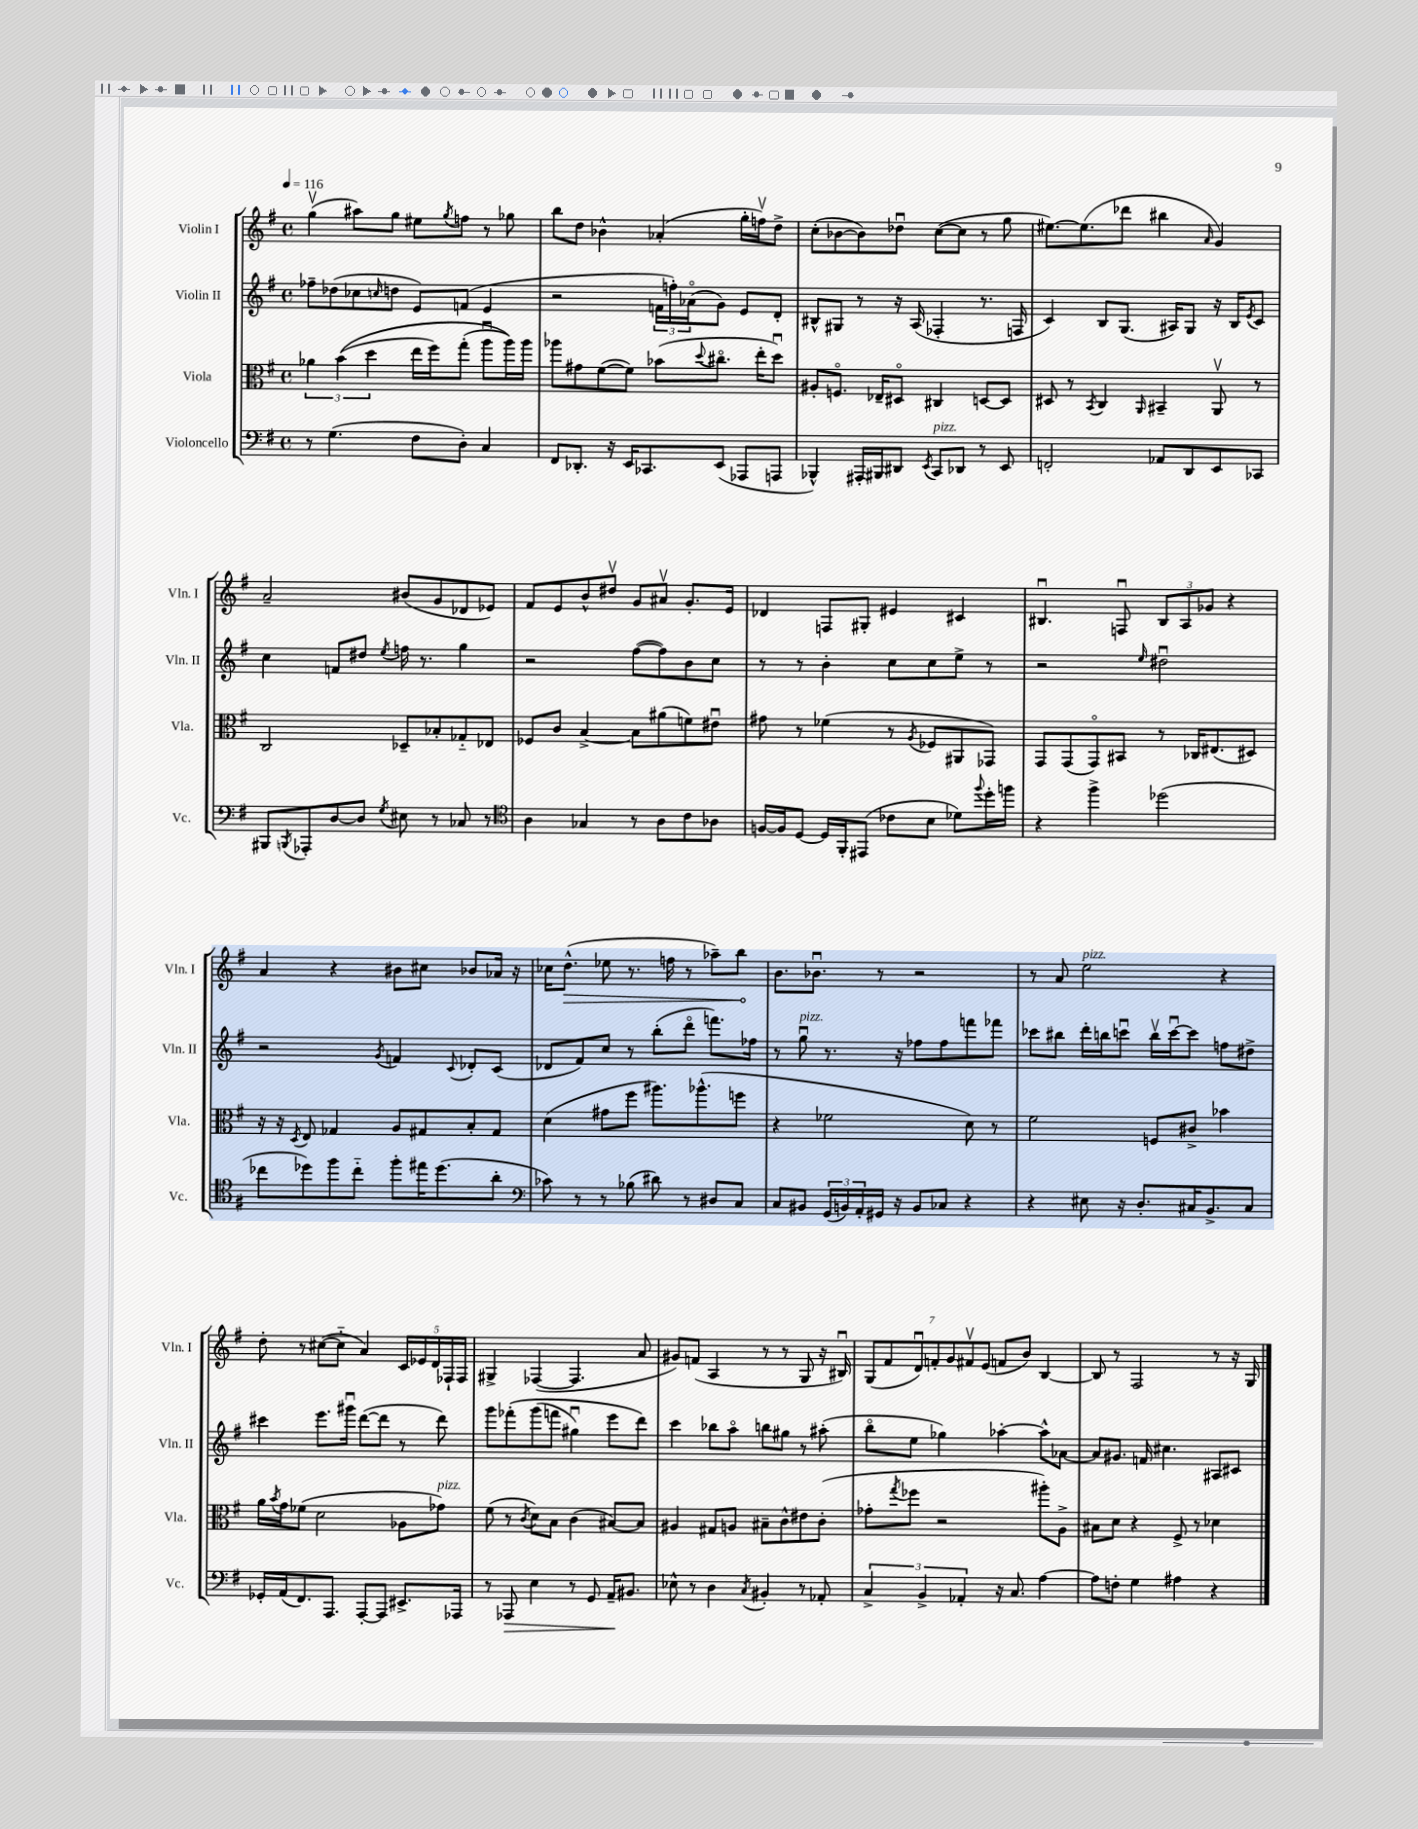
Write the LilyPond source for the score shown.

<<
\new StaffGroup <<
\new Staff = "s0" \with { instrumentName = "Violin I" shortInstrumentName = "Vln. I" } {
    \clef treble \key g \major \defaultTimeSignature \time 4/4 \tempo 4 = 116
    g''4\upbow( ais''8) g''8 eis''8 \acciaccatura { g''8 } f''8 r8 ges''8 |
    b''8 d''8 bes'4-^ aes'4-.( g''16-. f''16\upbow) d''8-> |
    c''8-.( bes'8~ bes'8) des''8\downbow c''8~( c''8 r8 g''8 |
    eis''8.~) eis''8.( des'''8 bis''4 \grace { a'16 } g'4) |
    a'2-- bis'8( g'8 des'8 ees'8) |
    fis'8 e'8 b'8-^ dis''8\upbow g'8 ais'8\upbow g'8.-. e'16 |
    des'4 f8 gis8-. eis'4 cis'4 |
    bis4.\downbow f8\downbow \tuplet 3/2 { bis8 a8 ges'8 } r4 |
    a'4 r4 bis'8 cis''8 bes'8 aes'16 r16 |
    ces''16 \once \override Hairpin.circled-tip = ##t d''8.-^\>( ees''8 r8. f''16 r8 aes''8--) b''8\! |
    b'8. bes'8.\downbow r8 r2 |
    r8 a'8 e''2^\markup { \italic "pizz." } r4 |
    d''8-. r8 cis''8~( cis''8-_ a'4) \tuplet 5/4 { c'16 ees'16 d'16 fes16-! fes16 } |
    gis4-> fes4~( fes4. a'8 |
    gis'8) f'8( a4 r8 r8 g8 r16 bis16\downbow) |
    \tuplet 7/4 { g8( fis'8 d'8\downbow) f'8-. g'8 fis'8\upbow e'8( } f'8 b'8) b4~ |
    b8 r8 fis2 r8 r16 g16 \bar "|." |
}
\new Staff = "s1" \with { instrumentName = "Violin II" shortInstrumentName = "Vln. II" } {
    \clef treble \key g \major \defaultTimeSignature \time 4/4
    fes''8-- des''8( ces''8 \grace { c''16 } d''8 e'8) f'8( e'4 |
    r2 \tuplet 3/2 { f'16 f''16-.) aes'16\flageolet( } g'8) e'8 d'8-. |
    bis8-^ gis8 r8 r16 a16( fes4-. r8. f16 |
    c'4) b8 g8.( ais16) g8 r16 b16 \acciaccatura { e'8 } c'8 |
    c''4 f'8 dis''8 \acciaccatura { e''8 } f''16 r8. g''4 |
    r2 fis''8~( fis''8) b'8 c''8 |
    r8 r8 b'4-. c''8 c''8 e''8-> r8 |
    r2 \grace { e''16 } dis''2\downbow |
    r2 \acciaccatura { g'8 } f'4 \appoggiatura { c'8 } des'8-. c'8( |
    des'8 fis'8) c''8 r8 b''8-.( d'''8\flageolet f'''8.) fes''16 |
    r8 g''8\downbow^\markup { \italic "pizz." } r8. r16 fes''8 fes''8 f'''8 fes'''8 |
    ces'''8 bis''8 d'''16-. b''16 c'''8\downbow b''16\upbow c'''16~\downbow c'''8 f''8 dis''8-> |
    cis'''4 e'''8. gis'''16\downbow d'''8~( d'''8 r8 d'''8) |
    g'''8 fes'''8-.\( g'''8( f'''8 gis''4\downbow) e'''8 d'''8\) |
    c'''4 bes''8 a''8\flageolet b''8 gis''8 r8 ais''8-.( |
    b''8\flageolet e''8 ges''4) aes''4~-. aes''8-^ aes'8~ |
    aes'8 gis'8. f'16 cis''4. ais8 cis'8 \bar "|." |
}
\new Staff = "s2" \with { instrumentName = "Viola" shortInstrumentName = "Vla." } {
    \clef alto \key g \major \defaultTimeSignature \time 4/4
    \tuplet 3/2 { aes'4 b'4(\( d''4 } e''16 fis''16) g''8-.( a''8\downbow a''16)\) a''16 |
    aes''8 gis'8 fis'8~( fis'8) bes'8( \appoggiatura { d''8 } cis''8.\flageolet e''16-. d''8\downbow) |
    ais8-. f8.\flageolet ees16-- dis8\flageolet cis4 d8~ d8 |
    dis8 r8 \acciaccatura { b,8 } c4 \grace { a,16 } bis,4-- a,8\upbow r8 |
    c2 des8-- bes8-. ges8-_ ees8 |
    fes8 c'8 b4~-> b8 ais'8( f'8) eis'8\downbow |
    gis'8 r8 fes'4( r8 \acciaccatura { a8 } fes8 ais,8 ges,8) |
    g,8 g,8( g,8\flageolet) bis,8 r8 ces16 eis8.( dis8) |
    r16 r16 \acciaccatura { d8 } e8 ges4 a8 gis8 b8-. gis8 |
    d'4( gis'8 fis''8 ais''8.) aes''8.-^( f''8 |
    r4 fes'2 d'8) r8 |
    fis'2 f8 cis'8-> bes'4 |
    a'16 \acciaccatura { b'8 } g'16 fes'8( d'2 aes8 ges'8^\markup { \italic "pizz." }) |
    fis'8( r8 \acciaccatura { c'8 } d'8) b8 c'4( bis8~) bis8 |
    ais4 gis8 a8 bis8-- c'8-^ eis'8 c'8-.( |
    ges'8-. \acciaccatura { g''8 } fes''8 r2 ais''8-.) a8-> |
    bis8 d'8 r4 fis8-> r8 des'4 \bar "|." |
}
\new Staff = "s3" \with { instrumentName = "Violoncello" shortInstrumentName = "Vc." } {
    \clef bass \key g \major \defaultTimeSignature \time 4/4
    r8 g4.( fis8 d8-.) c4 |
    fis,8 des,8.-. r16 e,16 ces,8. e,8( aes,,8 a,,8 |
    bes,,4-^) ais,,16-. bis,,16 dis,8 \acciaccatura { e,8 } c,8^\markup { \italic "pizz." } des,8 r8 e,8 |
    f,2-. aes,8 d,8 e,8 ces,8 |
    bis,,8 \acciaccatura { b,,8 } aes,,8-. d8~ d8 \acciaccatura { g8 } eis8 r8 ces8 r8 |
    \clef tenor a4 ges4 r8 a8 c'8 aes8 |
    f16~ f16 d8~ d16 fis,16-. eis,8( ces'8 b8 des'8) \appoggiatura { fis''8 } d''16-. f''16 |
    r4 fis''4-> des''2( |
    ces''8 des''8) fis''8 ces''8-_ fis''8-. eis''16 des''8.( a'8-. |
    \clef bass ces'8) r8 r8 bes8( dis'8) r8 dis8 c8 |
    c8 bis,8 \tuplet 3/2 { g,16( b,16) a,16-. } gis,16 r16 b,8 ces8 r4 |
    r4 eis8 r16 d8.-. cis16 b,8.-> cis8 |
    ges,16-. a,16( fis,8.) a,,8. a,,8~-. a,,8 eis,8.-> aes,,16 |
    r8 aes,,8\> e4 r8 g,8 a,16--\! bis,8. |
    ees8-^ r8 d4 \acciaccatura { c8 } bis,4-. r8 aes,8-. |
    \tuplet 3/2 { c4-> b,4-> aes,4-. } r16 c8. a4~ |
    a8 f8-. g4 ais4 r4 \bar "|." |
}
>>
>>
\layout { \context { \Score \remove "Bar_number_engraver" } }
